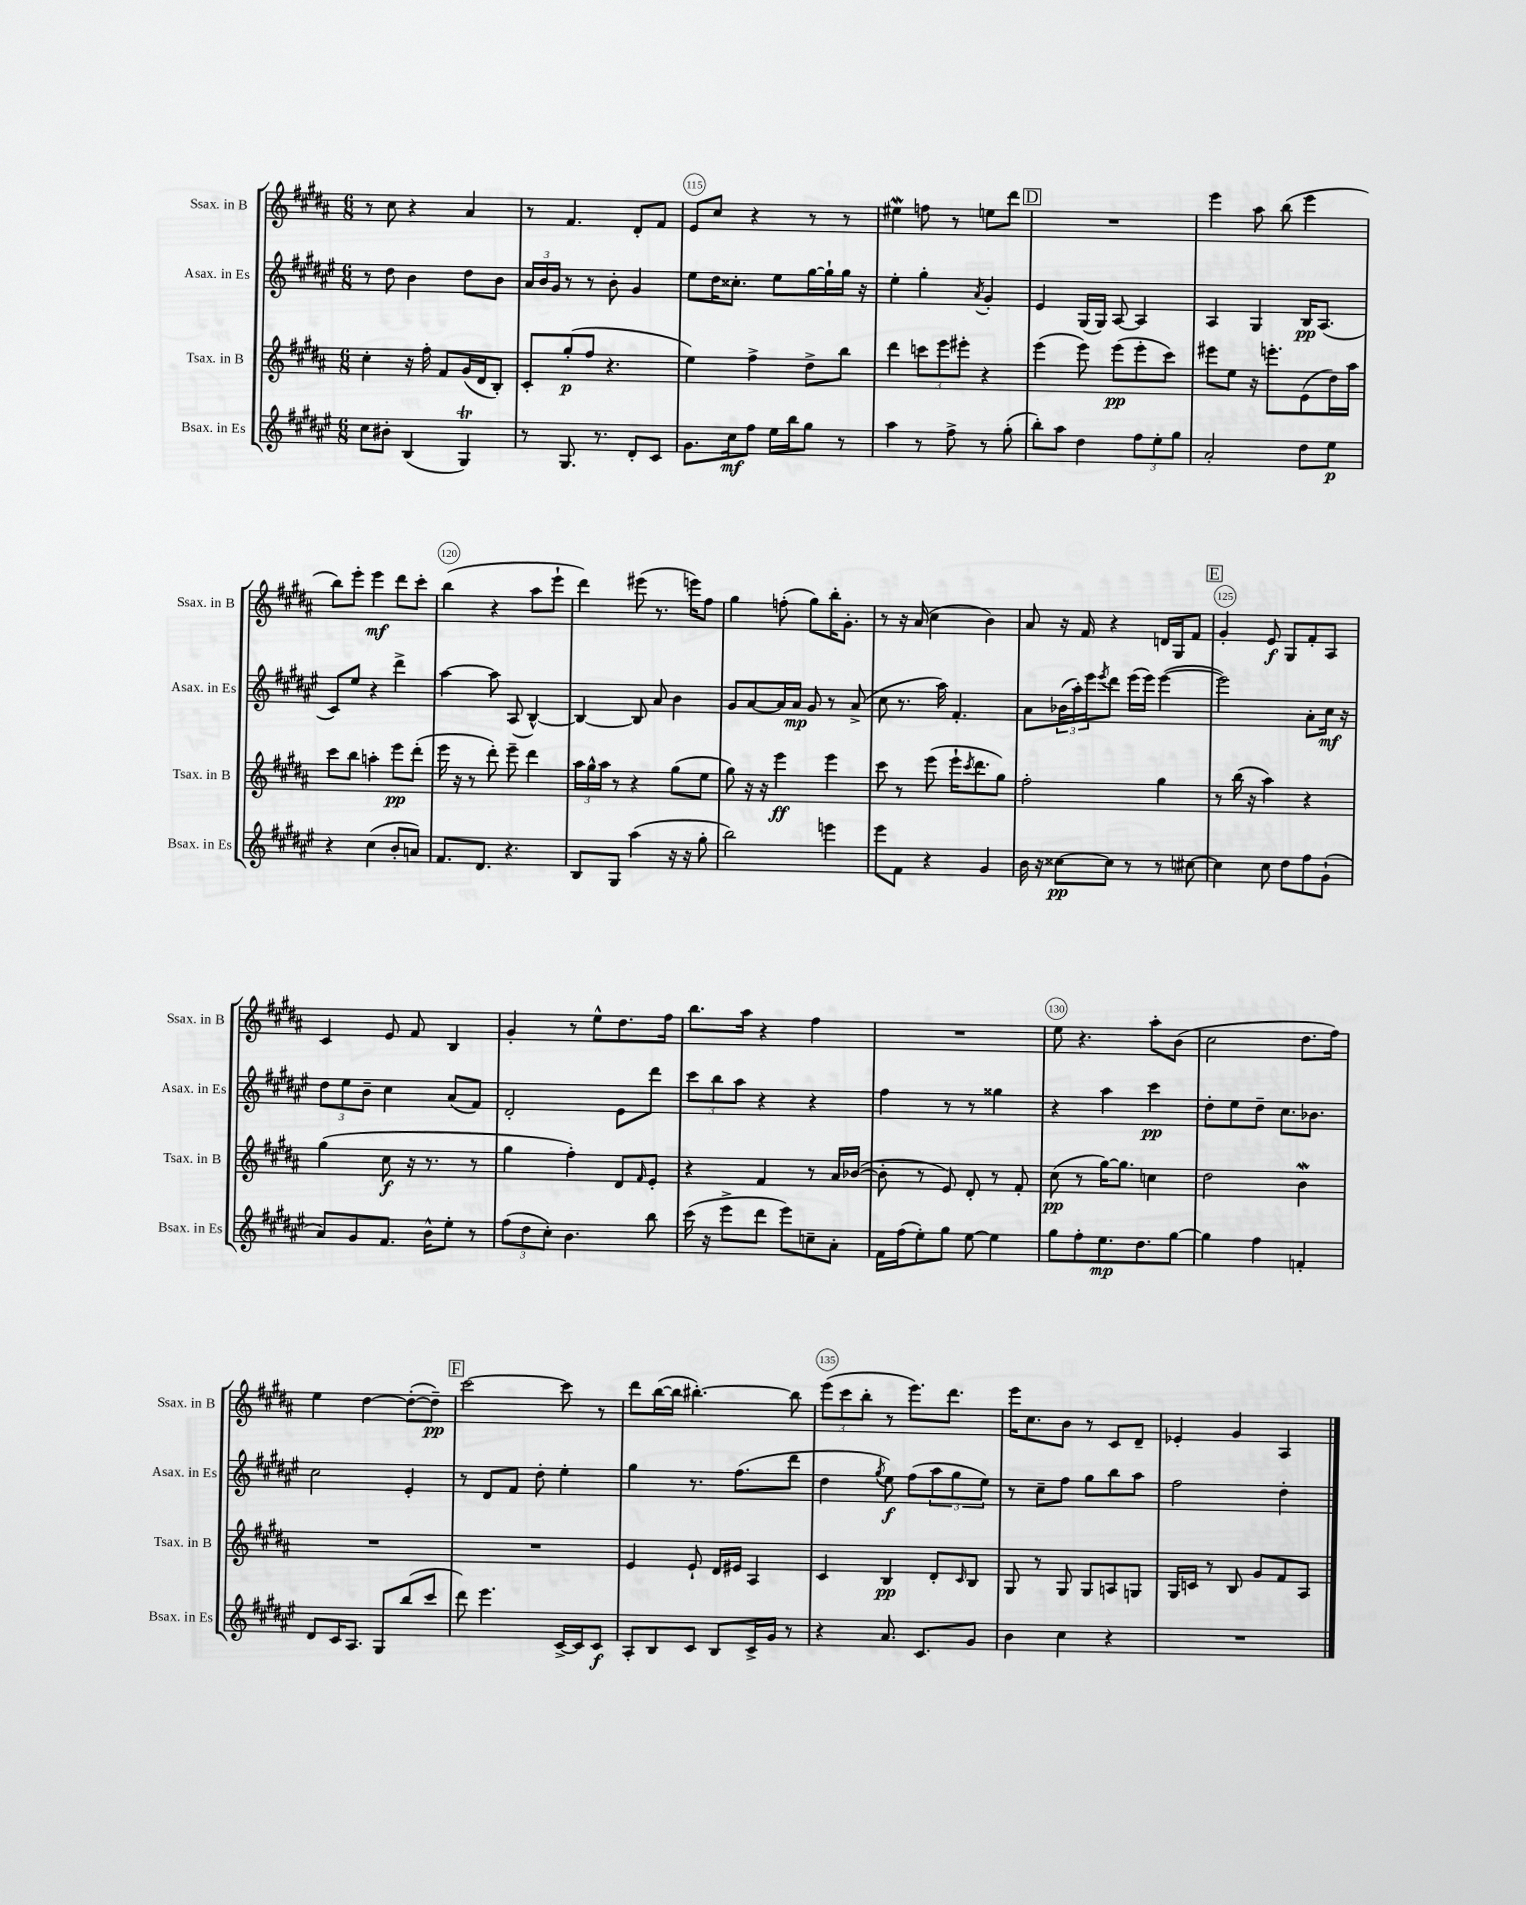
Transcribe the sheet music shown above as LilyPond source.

<<
\new StaffGroup <<
\new Staff = "s0" \with { instrumentName = "Ssax. in B" shortInstrumentName = "Ssax. in B" } {
    \clef treble \key b \major \numericTimeSignature \time 6/8
    r8 cis''8 r4 ais'4 |
    r8 fis'4. dis'8-. fis'8 |
    e'8 cis''8 r4 r8 r8 |
    eis''4\mordent f''8 r8 e''8 dis'''8 |
    \mark \markup { \box "D" } R2. |
    e'''4 ais''8 b''8( e'''4 |
    b''8) e'''8-. e'''4\mf dis'''8 cis'''8-. |
    b''4( r4 ais''8 e'''8-! |
    dis'''4) eis'''8( r8. e'''16) fis''8 |
    gis''4 f''8-.( gis''8) b''16-. gis'8.-. |
    r8 r16 ais'16( cis''4 b'4) |
    ais'8 r16 fis'16 r4 d'16 gis16 fis'8 |
    \mark \markup { \box "E" } gis'4-. e'8\f gis8 fis'8-. ais8 |
    cis'4 e'8 fis'8 b4 |
    gis'4-. r8 e''8-^ dis''8. fis''16 |
    b''8. ais''16 r4 fis''4 |
    R2. |
    e''8 r4. ais''8-. b'8( |
    cis''2 dis''8. fis''16) |
    e''4 dis''4~ dis''8~-.( dis''8--\pp) |
    \mark \markup { \box "F" } cis'''2~ cis'''8 r8 |
    dis'''8 b''16~( b''16 bis''4.~-.) bis''8 |
    \tuplet 3/2 { e'''8( cis'''8 b''8-. } r8 e'''8.) dis'''8. |
    e'''16 cis''8. b'8 r8 cis'8 dis'8-- |
    ees'4-. gis'4 ais4 \bar "|." |
}
\new Staff = "s1" \with { instrumentName = "Asax. in Es" shortInstrumentName = "Asax. in Es" } {
    \clef treble \key fis \major \numericTimeSignature \time 6/8
    r8 dis''8 b'4 dis''8 b'8 |
    \tuplet 3/2 { ais'16 b'16 gis'16 } r8 r8 b'8-. gis'4 |
    eis''8 dis''16 cisis''8.-. eis''8 gis''16~ gis''16-! gis''16 r16 |
    eis''4-. gis''4-. \acciaccatura { ais'8 } gis'4-. |
    \mark \markup { \box "D" } eis'4 gis16( gis16) ais8~ ais4 |
    ais4 gis4 b16\pp ais8.( |
    cis'8) eis''8 r4 dis'''4-> |
    ais''4~ ais''8 ais8( b4~-^) |
    b4~ b8 ais'8 b'4 |
    gis'8 ais'8~ ais'16 ais'16\mp gis'8 r8 ais'8->( |
    cis''8 r8. ais''16) fis'4.-. |
    ais'8 \tuplet 3/2 { bes'16( ais''16-.) eis'''16 } \acciaccatura { eis'''8 } dis'''8 eis'''16( eis'''16) eis'''4~( |
    \mark \markup { \box "E" } eis'''2) ais'8-. cis''16\mf r16 |
    \tuplet 3/2 { dis''8 eis''8 b'8-- } cis''4 ais'8( fis'8) |
    dis'2-. eis'8 dis'''8 |
    \tuplet 3/2 { cis'''8 b''8 ais''8 } r4 r4 |
    fis''4 r8 r8 gisis''4 |
    r4 ais''4 cis'''4\pp |
    dis''8-. eis''8 dis''8-- cis''8. bes'8. |
    cis''2 eis'4-. |
    \mark \markup { \box "F" } r8 dis'8 fis'8 dis''8-. eis''4-. |
    gis''4 r8. fis''8.( dis'''8 |
    dis''4 \acciaccatura { gis''8 } eis''8\f) fis''8( \tuplet 3/2 { ais''8 gis''8 eis''8) } |
    r8 cis''8-- fis''8 gis''8 b''8 ais''8 |
    fis''2 dis''4-. \bar "|." |
}
\new Staff = "s2" \with { instrumentName = "Tsax. in B" shortInstrumentName = "Tsax. in B" } {
    \clef treble \key b \major \numericTimeSignature \time 6/8
    cis''4-. r16 fis''16-. fis'8 gis'16( dis'16 b8-.) |
    cis'8-. gis''8-.\p( fis''8 r4. |
    e''4) fis''4-> dis''8-> b''8 |
    dis'''4 \tuplet 3/2 { c'''8 e'''8 eis'''8-. } r4 |
    \mark \markup { \box "D" } e'''4( e'''8) e'''8\pp( e'''8-. cis'''8) |
    eis'''8 e''8 r16 e'''8.-. e'8( dis''16) ais''16 |
    cis'''8 b''8 a''4-. e'''8\pp dis'''8-.( |
    e'''16 r16 r8 dis'''8-.) e'''8-- dis'''4 |
    \tuplet 3/2 { ais''16 gis''16-^ ais''16 } r8 r4 gis''8( e''8 |
    gis''8) r16 r16 e'''4\ff e'''4 |
    cis'''8 r8 e'''8( e'''16-! \acciaccatura { cis'''8 } dis'''8. gis''8) |
    fis''2-. gis''4 |
    \mark \markup { \box "E" } r8 b''16( r16 ais''4) r4 |
    gis''4( cis''8\f r16 r8. r8 |
    gis''4 fis''4-.) dis'8 \grace { fis'16 } e'8-. |
    r4 fis'4 r8 ais'16 bes'16~( |
    bes'8-. r8 e'8) dis'8-. r8 fis'8-. |
    cis''8\pp( r8 gis''16~) gis''8. c''4 |
    dis''2 b'4\mordent |
    R2. |
    \mark \markup { \box "F" } R2. |
    e'4 e'8-! dis'16 eis'16 ais4 |
    cis'4 b4\pp dis'8-. \grace { cis'16 } b8 |
    gis8 r8 gis8 gis8 a8 g8 |
    gis16 c'16 r8 b8 gis'8 fis'8 ais8 \bar "|." |
}
\new Staff = "s3" \with { instrumentName = "Bsax. in Es" shortInstrumentName = "Bsax. in Es" } {
    \clef treble \key fis \major \numericTimeSignature \time 6/8
    cis''8 bis'8-. b4( gis4\trill) |
    r8 gis8. r8. dis'8-. cis'8 |
    gis'8. cis''16\mf fis''8 eis''16 b''16 gis''8 r8 |
    ais''4 r8 fis''8-> r8 gis''8-.( |
    \mark \markup { \box "D" } b''8-.) ais''8 dis''4 \tuplet 3/2 { fis''8 eis''8-. gis''8 } |
    ais'2-. dis''8 eis''8\p |
    r4 cis''4( b'8-. a'8) |
    fis'8. dis'8. r4. |
    b8 gis8 ais''4( r16 r16 gis''8-. |
    b''2) e'''4 |
    eis'''8 fis'8 r4 gis'4 |
    b'16 r16 cisis''8~\pp cisis''8 r8 r8 cis''8~ |
    \mark \markup { \box "E" } cis''4 cis''8 dis''8 fis''8 gis'8-!( |
    ais'8) gis'8 fis'8. b'16-^ eis''8-. r8 |
    \tuplet 3/2 { fis''8( dis''8 cis''8-.) } b'4. b''8 |
    cis'''16( r16 eis'''8-> dis'''8 eis'''8) c''8-- ais'8-. |
    fis'16 fis''16( eis''8-.) gis''8 eis''8~ eis''4 |
    gis''8 fis''8-. eis''8.\mp dis''8. gis''8~ |
    gis''4 fis''4 f'4-. |
    dis'8 cis'16 ais8. gis8 b''8( cis'''8 |
    \mark \markup { \box "F" } dis'''8) eis'''4. cis'16~-> cis'16 cis'8\f |
    ais8-. b8 cis'8 b8 cis'16-> gis'16 r8 |
    r4 ais'8. cis'8. gis'8 |
    b'4 cis''4 r4 |
    R2. \bar "|." |
}
>>
>>
\layout { \context { \Score currentBarNumber = #113 \override BarNumber.break-visibility = ##(#f #t #t) barNumberVisibility = #(every-nth-bar-number-visible 5) \override BarNumber.stencil = #(make-stencil-circler 0.1 0.3 ly:text-interface::print) } }
